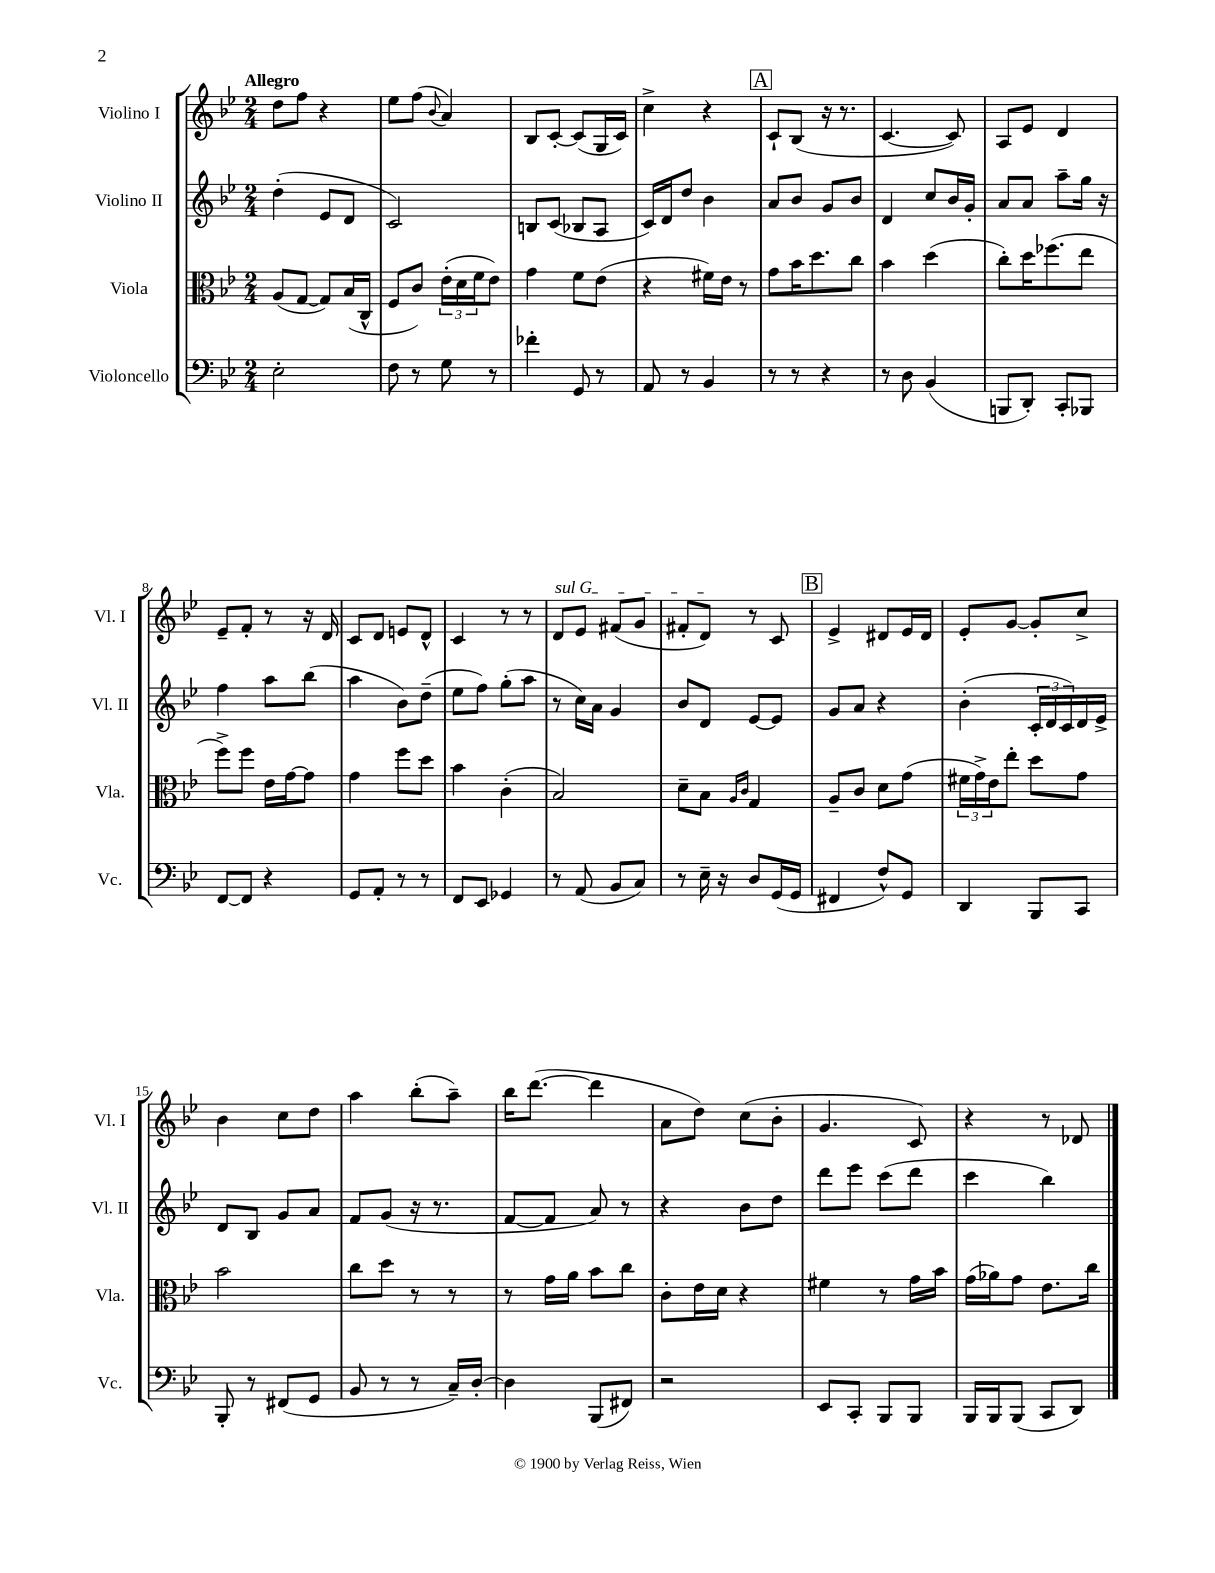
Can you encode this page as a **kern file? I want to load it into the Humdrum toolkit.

**kern	**kern	**kern	**kern
*part4	*part3	*part2	*part1
*staff4	*staff3	*staff2	*staff1
*I"Violoncello	*I"Viola	*I"Violino II	*I"Violino I
*I'Vc.	*I'Vla.	*I'Vl. II	*I'Vl. I
*clefF4	*clefC3	*clefG2	*clefG2
*k[b-e-]	*k[b-e-]	*k[b-e-]	*k[b-e-]
*M2/4	*M2/4	*M2/4	*M2/4
=1	=1	=1	=1
!	!	!	!LO:TX:a:B:t=Allegro
2E-'\	(8A/L	(4dd'\	8dd\L
.	[8G/J	.	8ff\J
.	8G/L])	8e-/L	4r
.	(16B-/L	8d/J	.
.	16C^^/JJ	.	.
=2	=2	=2	=2
8F\	8F/L	2c/)	8ee-\L
8r	8c/J)	.	(8ff\J
.	.	.	8qqb-/
8G\	(24e-'\LL	.	4a/)
.	24d\	.	.
.	24f\J	.	.
8r	8e-\J)	.	.
=3	=3	=3	=3
4f-X'\	4g\	8Bn/L	8B-/L
.	.	(8c/J	[8c'/J
8GG/	8f\L	8B-X/L	(8c/L]
8r	(8e-\J	8A/J	16G/L
.	.	.	16c/JJ)
=4	=4	=4	=4
8AA/	4r	16c/LL)	4cc^\
.	.	16d/J	.
8r	.	8dd/J	.
4BB-/	16f#X\LL)	4b-\	4r
.	16e-\JJ	.	.
.	8r	.	.
!!LO:REH:place=s1:t=A
=5	=5	=5	=5
8r	8g\L	8a/L	8c`/L
8r	16b-\K	8b-/J	(8B-/J
.	8.dd\	.	.
4r	.	8g/L	16r
.	.	.	8.r
.	8cc\J	8b-/J	.
=6	=6	=6	=6
8r	4b-\	4d/	[4.c/
8D\	.	.	.
(4BB-/	(4dd\	8cc/L	.
.	.	16b-/L	8c/])
.	.	16g'/JJ	.
=7	=7	=7	=7
8BBBn/L	8cc'\L)	8a/L	8A/L
8DD'/J)	16dd\K	8a/J	8e-/J
.	(8.ff-X\	.	.
8CC'/L	.	8aa~\L	4d/
8BBB-X/J	8ee-\J	16gg\Jk	.
.	.	16r	.
!!LO:LB:g=z
=8	=8	=8	=8
[8FF/L	8ff^\L)	4ff\	8e-~/L
8FF/J]	8ff\J	.	8f'/J
4r	16e-\LL	8aa\L	8r
.	[16g\J	.	.
.	8g\J]	(8bb-\J	16r
.	.	.	16d/
=9	=9	=9	=9
8GG/L	4g\	4aa\	8c/L
8AA'/J	.	.	8d/J
8r	8ff\L	8b-\L)	8en/L
8r	8dd\J	(8dd~\J	8d^^/J
=10	=10	=10	=10
8FF/L	4b-\	8ee-\L	4c/
8EE-/J	.	8ff\J)	.
4GG-X/	(4c'\	(8gg'\L	8r
.	.	8aa\J	8r
=11	=11	=11	=11
!	!	!	!LO:TX:a:i:t=sul G
8r	2B-/)	8r	8d/L
(8AA/	.	16cc\LL)	8e-/J
.	.	16a\JJ	.
8BB-/L	.	4g/	(8f#X/L
8C/J)	.	.	8g/J
=12	=12	=12	=12
8r	8d~\L	8b-/L	8f#X'/L
16E-~\	8B-\J	8d/J	8d/J)
16r	.	.	.
.	16qqA/LL	.	.
.	16qqc/JJ	.	.
8D/L	4G/	[8e-/L	8r
(16GG/L	.	8e-/J]	8c/
16GG/JJ	.	.	.
!!LO:REH:place=s1:t=B
=13	=13	=13	=13
4FF#X/	8A~/L	8g/L	4e-^/
.	8c/J	8a/J	.
8F^^/L)	8d\L	4r	8d#X/L
8GG/J	(8g\J	.	16e-/L
.	.	.	16d#/JJ
=14	=14	=14	=14
4DD/	24f#X\LL	(4b-'\	8e-'/L
.	24g^\)	.	.
.	24e-\J	.	.
.	8ee-'\J	.	[8g/J
8BBB-/L	8dd\L	24c'/LL	8g'/L]
.	.	24d/	.
.	.	24c/)	.
8CC/J	8g\J	16d/	8cc^/J
.	.	16e-^/JJ	.
!!LO:LB:g=z
=15	=15	=15	=15
8BBB-'/	2b-\	8d/L	4b-\
8r	.	8B-/J	.
(8FF#X/L	.	8g/L	8cc\L
8GG/J	.	8a/J	8dd\J
=16	=16	=16	=16
8BB-/	8cc\L	8f/L	4aa\
8r	8dd\J	(8g/J	.
8r	8r	16r	(8bb-'\L
.	.	8.r	.
16C~/LL)	8r	.	8aa~\J)
[16D'/JJ	.	.	.
=17	=17	=17	=17
4D\]	8r	[8f/L	16bb-\KL
.	.	.	([8.ddd\J
.	16g\LL	8f/J]	.
.	16a\JJ	.	.
(8BBB-/L	8b-\L	8a/)	4ddd\]
8FF#X/J)	8cc\J	8r	.
=18	=18	=18	=18
2r	8c'\L	4r	8a\L
.	16e-\L	.	8dd\J)
.	16d\JJ	.	.
.	4r	8b-\L	(8cc\L
.	.	8dd\J	8b-'\J
=19	=19	=19	=19
8EE-/L	4f#X\	8ddd\L	4.g/
8CC'/J	.	8eee-\J	.
8BBB-/L	8r	(8ccc\L	.
8BBB-/J	16g\LL	8ddd\J	8c/)
.	16b-\JJ	.	.
=20	=20	=20	=20
16BBB-/LL	(16g\LL	4ccc\	4r
16BBB-/J	16a-X\J)	.	.
(8BBB-/J	8g\J	.	.
8CC/L	8.e-\L	4bb-\)	8r
8DD/J)	.	.	8d-X/
.	16cc\Jk	.	.
==	==	==	==
*-	*-	*-	*-
